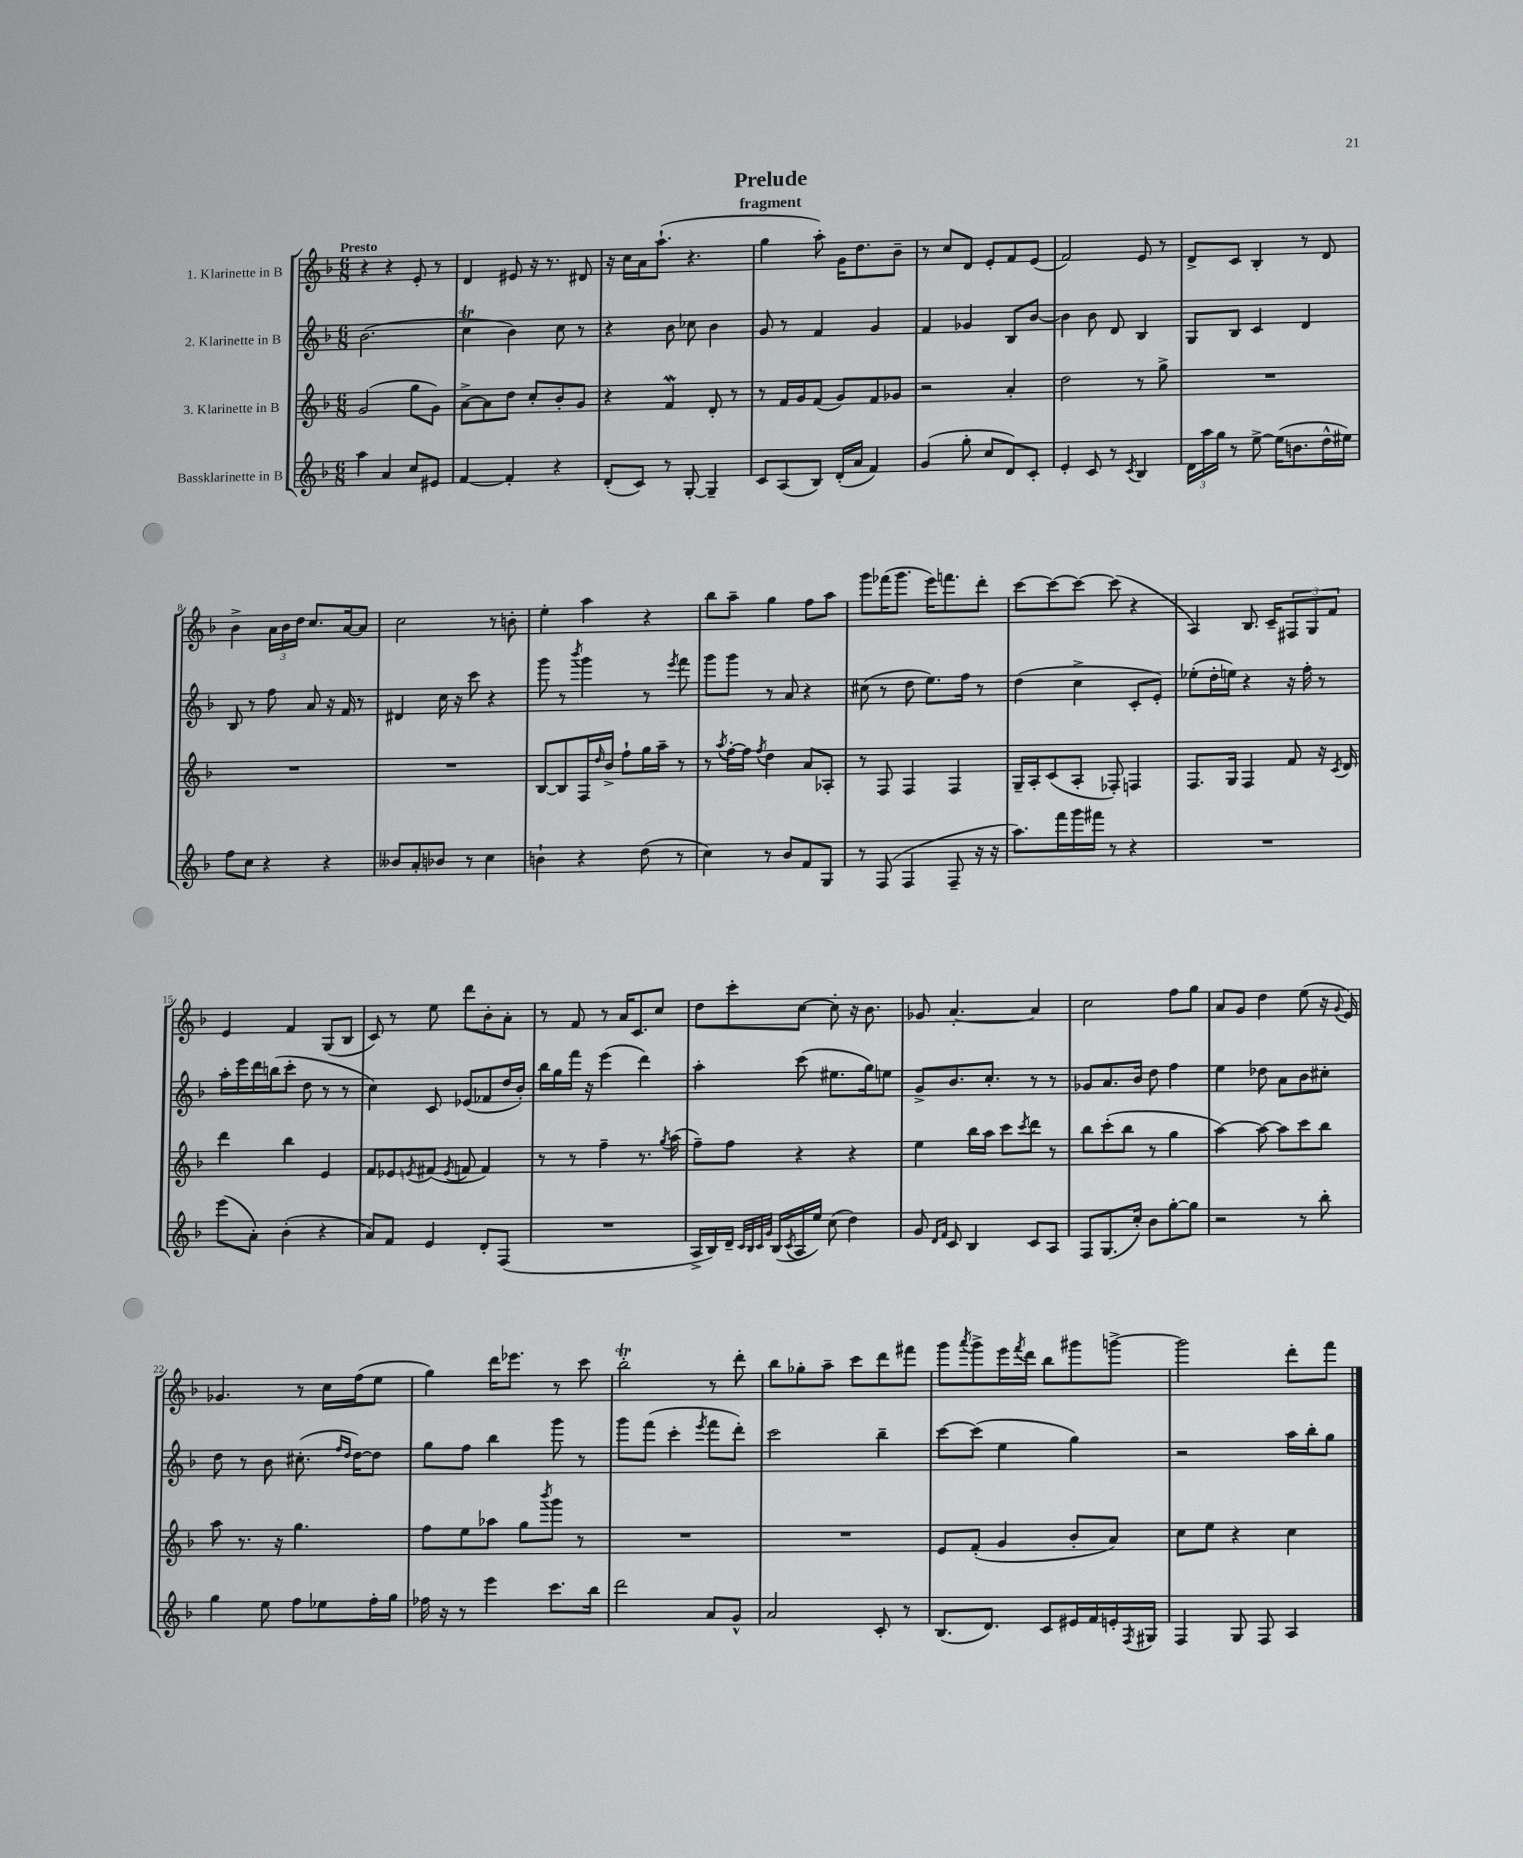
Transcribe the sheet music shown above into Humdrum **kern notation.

**kern	**kern	**kern	**kern
*staff4	*staff3	*staff2	*staff1
*clefG2	*clefG2	*clefG2	*clefG2
*k[b-]	*k[b-]	*k[b-]	*k[b-]
*M6/8	*M6/8	*M6/8	*M6/8
4aa\	(2g/	(2.b-\	4r
4a/	.	.	4r
8cc/L	8gg\L	.	8e'/
8e#/J	8g\J)	.	8r
=	=	=	=
[4f/	[8a^\L	4cc\	4d/
.	8a\]	.	.
4f'/]	8dd\J	4b-\)	8e#/
.	8cc'/L	.	16r
.	.	.	8.r
4r	8b-'/	8cc\	.
.	8g/J	8r	8d#/
=	=	=	=
(8d'/L	4r	4r	16r
.	.	.	16cc\LL
8c/J)	.	.	16a\J
.	.	.	(8.aa`\J
8r	4f/	8b-\	.
[8G'/	.	8cc-\	4.r
4G~/]	8d'/	4b-\	.
.	8r	.	.
=	=	=	=
8c/L	8r	8g/	4gg\
(8A/	16f/LL	8r	.
.	16g/J	.	.
8B-/J)	(8f/J	4f/	8aa'\)
(16d'/LL	8g/L)	.	16g\LK
16a/JJ	.	.	8.dd\
4f/)	8f/	4g/	.
.	8g-/J	.	8b-~\J
=	=	=	=
(4g/	2r	4f/	8r
.	.	.	8cc/L
8gg'\	.	4g-/	8d/J
8cc/L	.	.	8e'/L
8d/)	4a'/	8B-/L	8f/
8c'/J	.	[8b-/J	(8e/J
=	=	=	=
4e'/	2dd\	4b-\]	2f/)
8c/	.	8b-\	.
8r	.	8d/	.
8qc/	.	.	.
4B-/	8r	4B-/	8e/
.	8gg^\	.	8r
=	=	=	=
24d\LL	2.r	8G/L	8d^/L
24aa\	.	.	.
24gg\JJ	.	.	.
8r	.	8B-/J	8c/J
[8ee^\	.	4c/	4B-'/
(16ee\]LK	.	.	.
8.b\	.	.	.
.	.	4d/	8r
16dd^^\L	.	.	8d/
16ee#\JJ)	.	.	.
=	=	=	=
8ff\L	2.r	8B-/	4b-^\
8cc\J	.	8r	.
4r	.	8ff\	24a\LL
.	.	.	24b-\
.	.	.	24dd\JJ
.	.	8a/	8.cc/L
4r	.	16r	.
.	.	16f/	[16a/k
.	.	8r	8a/]J
=	=	=	=
8b--/L	2.r	4d#/	2cc\
8a'/	.	.	.
8b-/J	.	16cc\	.
.	.	16r	.
8r	.	8ccc\	.
4cc\	.	4r	8r
.	.	.	8b'\
=	=	=	=
4b`\	[8B-/L	8ggg\	4ee'\
.	8B-/]	8r	.
.	.	8qbbb-/	.
4r	16F/L	4ggg\	4aa\
.	16qqdd/	.	.
.	16b-^/JJ	.	.
.	8ff`\L	.	.
(8dd\	16gg\L	8r	4r
.	16aa~\JJ	.	.
.	.	8qeee/	.
8r	8r	8fff\	.
=	=	=	=
4cc\)	8r	8ggg\L	8bb-\L
.	8qaa/	.	.
.	[16ff'\LL	8ggg\J	8aa~\J
.	16ff\]JJ	.	.
.	8qff/	.	.
8r	4dd\	8r	4gg\
8b-/L	.	8a/	.
8f/	8a/L	4r	8ff\L
8G/J	8A-'/J	.	8aa\J
=	=	=	=
8r	8r	(8cc#\	8ggg\L
(8F/	8F/	8r	(16fff-\K
.	.	.	8.ggg\J
4F/	4F/	8dd\	.
.	.	8.ee\L)	16eee\LK)
.	.	.	8.fff\
8F~/	4F/	.	.
.	.	16ff\Jk	.
16r	.	8r	8ddd'\J
16r	.	.	.
=	=	=	=
8.aa\L)	16G~/LL	(4dd\	[8ccc\L
.	16A'/J	.	.
.	(8c/	.	8ccc\_
16fff\L	.	.	.
16ggg\	8A'/J	4cc^\	8ccc\_J
16fff#\JJ	.	.	.
8r	8F-'/)	.	(8ccc\]
4r	4F/	8c'/L	4r
.	.	8e'/J)	.
=	=	=	=
2.r	8.F/L	(8ee-'\L	4A/)
.	.	16dd'\L	.
.	16G/Jk	16ee\JJ)	.
.	4F/	4r	8.B-/
.	.	.	16c~/LK
.	8f/	16r	12F#/
.	.	16ff'\	.
.	.	.	12G/
.	16r	8r	.
.	.	.	12f/J
.	8qc/	.	.
.	16d/	.	.
=	=	=	=
(8eee\L	4ddd\	16aa'\LL	4e/
.	.	16eee\	.
8a'\J)	.	16ddd\	.
.	.	(16bb\J	.
(4b-'\	4bb-\	8ccc'\J	4f/
.	.	8dd\	.
4r	4e/	8r	(8G/L
.	.	8r	8B-/J
=	=	=	=
8a/L)	8f/L	4cc\)	8c/)
8f/J	8e-/	.	8r
.	8qe/	.	.
4e/	(8f#/J	8c/	8ee\
.	8qe/	.	.
.	8f/	(8e-/L	8ddd\L
8d'/L	4f/)	8f-/	8b-'\
(8F/J	.	16dd/L	8a'\J
.	.	16b-'/JJ)	.
=	=	=	=
2.r	8r	16bb-\LL	8r
.	.	16gg\	.
.	8r	16fff\JJ	8f/
.	.	16r	.
.	4ff~\	(4eee\	8r
.	.	.	16a/LK
.	.	.	8.c/
.	8.r	4ddd\)	.
.	.	.	8cc/J
.	8qgg/	.	.
.	(16aa\	.	.
=	=	=	=
16A^/LL	8ff~\L)	4aa'\	8dd\L
16B-/)	.	.	.
16d~/JJ	8ff\J	.	8ccc'\
32qqc/LLL	.	.	.
32qqB-/	.	.	.
32qqc/	.	.	.
32qqg/JJJ	.	.	.
(16B-/LL	.	.	.
8qc/	.	.	.
16A/	4r	(8ccc\	[8cc\J
16ee/JJ)	.	.	.
(8cc\	.	8.ee#\L	8cc'\]
4dd\)	4r	.	16r
.	.	16gg\k)	8.b-\
.	.	8ee\J	.
=	=	=	=
8g/	4ee\	8g^/L	8g-/
16qqd/LL	.	.	.
16qqf/JJ	.	.	.
8c/	.	8.b-/	[4.a'/
4B-/	16bb-\LL	.	.
.	16aa\JJ	8.cc'/J	.
.	8ccc\L	.	.
.	8qccc/	.	.
8c/L	8ddd\J	8r	4a/]
8A/J	8r	8r	.
=	=	=	=
8F/L	8bb-\L	8g-/L	2cc\
(8.G/	(8ccc'\	8.a/	.
.	8bb-\J	.	.
16cc'/Jk)	.	16b-/Jk	.
8b-\L	8r	8dd\	.
[8gg'\	4gg\	4ff\	8ff\L
8gg\]J	.	.	8gg\J
=	=	=	=
2r	[4aa\)	4ee\	8a/L
.	.	.	8g/J
.	8aa\_	8dd-\	4dd\
.	8aa\]L	8a\L	.
8r	8ccc\	8b-\	(8ee\
8bb-'\	8bb-\J	8cc#'\J	16r
.	.	.	8qqg/
.	.	.	16e/)
=	=	=	=
4gg\	8aa\	8dd\	4.g-/
.	8.r	8r	.
8ee\	.	8b-\	.
.	16r	.	.
8ff\L	4.gg\	(8.cc#'\	8r
8ee-\	.	.	16cc\LL
.	.	16qqff/LL	.
.	.	16qqdd/JJ	.
.	.	[16dd\LK)	(16ff\J
16ff'\L	.	8dd\]J	8ee\J
16gg\JJ	.	.	.
=	=	=	=
16ff-\	8ff\L	8gg\L	4gg\)
16r	.	.	.
8r	8ee\	8ff\J	.
4eee\	8aa-\J	4bb-\	16ddd\LK
.	.	.	8.eee-\J
.	8gg\L	.	.
.	8qbbb-/	.	.
8.ccc\L	8ggg\J	8ggg\	8r
.	8r	8r	8ccc\
16bb-\Jk	.	.	.
=	=	=	=
2ddd\	2.r	8ggg\L	2bb-'\
.	.	(8fff\J	.
.	.	4ccc'\	.
.	.	8qeee/	.
8a/L	.	8fff\L	8r
8g^^/J	.	8ddd'\J)	8ddd'\
=	=	=	=
2a/	2.r	2ccc\	8bb-\L
.	.	.	8gg-'\
.	.	.	8aa~\J
.	.	.	8ccc\L
8c'/	.	4bb-~\	8ddd\
8r	.	.	8fff#\J
=	=	=	=
(8.B-/L	8e/L	[8ccc\L	8ggg\L
.	.	.	8qaaa/
.	(8f'/J	(8ccc\]J	8ggg^\
8.d/J)	.	.	.
.	4g/	4ee\	16eee\L
.	.	.	8qfff/
.	.	.	16ddd\JJ
8c/L	.	.	8bb-\L
16e#/L	8b-'/L	4gg\)	8ggg#\
16f/	.	.	.
16e'/	8a/J)	.	[8ggg^\J
8qF/	.	.	.
16G#/JJ	.	.	.
=	=	=	=
4F/	8cc\L	2r	2ggg\]
.	8ee\J	.	.
8G/	4r	.	.
8F/	.	.	.
4A/	4cc\	16aa\LL	8ddd'\L
.	.	16bb-'\J	.
.	.	8gg\J	8fff\J
==	==	==	==
*-	*-	*-	*-
